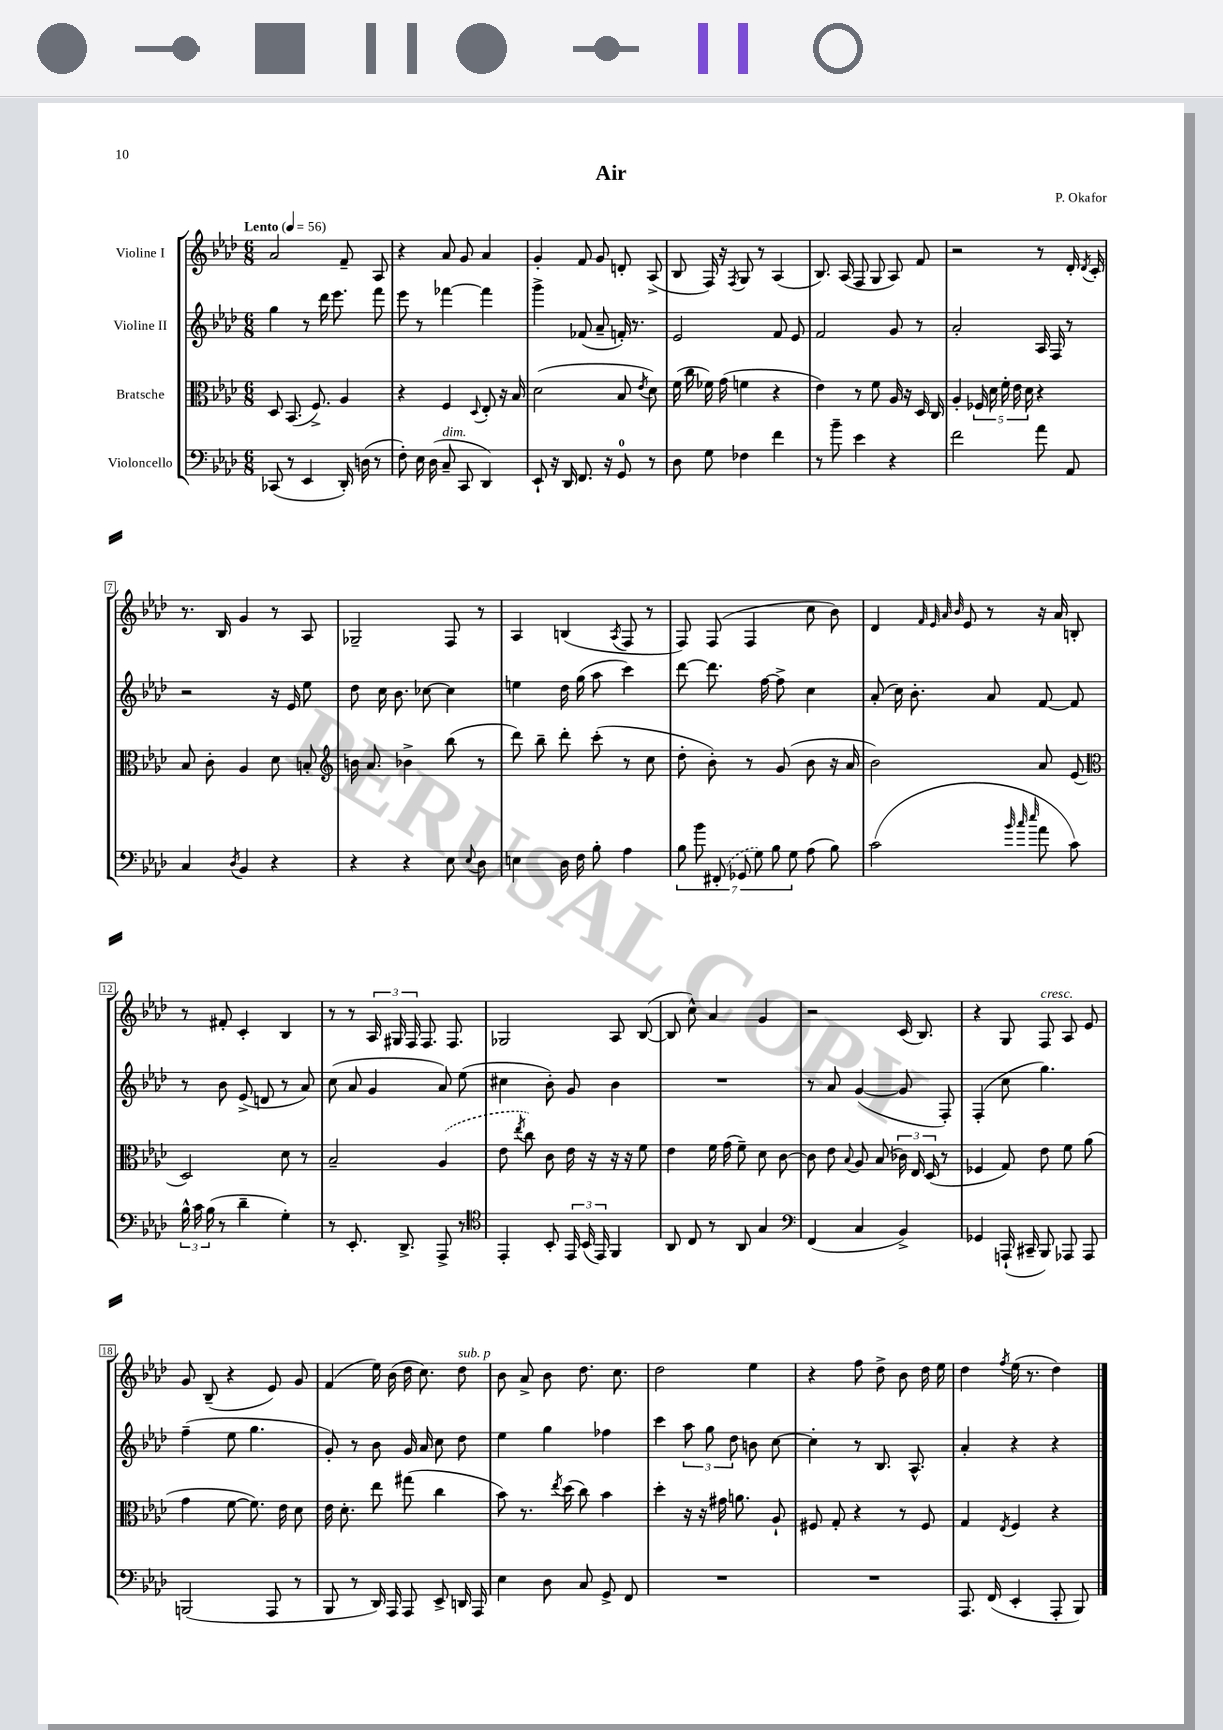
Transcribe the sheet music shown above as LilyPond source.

\header { title = "Air" composer = "P. Okafor" }
<<
\new StaffGroup <<
\new Staff = "s0" \with { instrumentName = "Violine I" } {
    \clef treble \key aes \major \numericTimeSignature \time 6/8 \tempo "Lento" 4 = 56
    \autoBeamOff aes'2 f'8-- aes8 |
    r4 aes'8 g'8 aes'4 |
    g'4-. f'8 g'8 d'8-. aes8->( |
    bes8 f16) r16 \acciaccatura { f8 } g8 r8 aes4( |
    bes8.) aes16( f8 g8 aes8) f'8 |
    r2 r8 des'16-. \acciaccatura { des'8 } c'16-. |
    r8. bes16 g'4 r8 aes8 |
    ges2-- f8 r8 |
    aes4 b4( \acciaccatura { aes8 } f8 r8 |
    f8) f8( f4 c''8 bes'8) |
    des'4 \grace { f'32 ees'32 aes'32 bes'32 } ees'8 r8 r16 aes'16 b8-. |
    r8 fis'8-. c'4-. bes4 |
    r8 r8 \tuplet 3/2 { aes16 gis16 f16 } f8. f8. |
    ges2 aes8 bes8~( |
    bes8 c''8-^) aes'4 g'4 |
    r2 c'16( bes8.) |
    r4 g8 f8^\markup { \italic "cresc." } aes8 ees'8 |
    g'8 bes8--( r4 ees'8) g'8 |
    f'4( ees''16) bes'16( des''16 c''8.) des''8^\markup { \italic "sub. p" } |
    bes'8 aes'8-> bes'8 des''8. c''8. |
    des''2 ees''4 |
    r4 f''8 des''8-> bes'8 des''16 ees''16 |
    des''4 \acciaccatura { f''8 } ees''16( r8. des''4) \bar "|." |
}
\new Staff = "s1" \with { instrumentName = "Violine II" } {
    \clef treble \key aes \major \numericTimeSignature \time 6/8
    \autoBeamOff g''4 r8 des'''16 ees'''8. f'''8 |
    ees'''8 r8 fes'''4~ fes'''4 |
    g'''4-> fes'8( aes'8-- f'16-.) r8. |
    ees'2 f'8 ees'8 |
    f'2 g'8 r8 |
    aes'2-. aes16 f16 r8 |
    r2 r16 ees'16 ees''8 |
    des''8 c''16 bes'8. ces''8~ ces''4 |
    e''4 des''16 g''16( aes''8 c'''4) |
    des'''8~ des'''8. f''16~ f''8-> c''4 |
    aes'8-.( c''16) bes'8.-. aes'8 f'8~ f'8 |
    r8 bes'8 ees'8->( d'8 r8 aes'8) |
    c''8( aes'8 g'4 aes'8) ees''8( |
    cis''4 bes'8-.) g'8 bes'4 |
    R2. |
    r8 aes'8 g'4~( g'8 f8-.) |
    f4-.( c''8 g''4.) |
    f''4--( ees''8 g''4. |
    g'8-.) r8 bes'8 g'16 aes'16 c''8 des''8 |
    ees''4 g''4 fes''4 |
    c'''4 \tuplet 3/2 { aes''8 g''8 des''8 } b'8 c''8~ |
    c''4-. r8 bes8. aes8.-^ |
    aes'4-. r4 r4 \bar "|." |
}
\new Staff = "s2" \with { instrumentName = "Bratsche" } {
    \clef alto \key aes \major \numericTimeSignature \time 6/8
    \autoBeamOff des8 bes,8.( f8.->) aes4 |
    r4 f4 \appoggiatura { des8 } ees8-. r16 bes16 |
    des'2( bes8 \acciaccatura { ees'8 } des'8) |
    f'16( c''16 fes'16) g'16( f'4 r4 |
    ees'4) r8 f'8 aes16 r16 des16 c16 |
    aes4-. \tuplet 5/4 { fes16 des'16 f'16-. ees'16 des'16 } r4 |
    bes8 c'8-. aes4 des'8 b8-. |
    \clef treble b'16 aes'8. bes'4-> bes''8( r8 |
    des'''8) bes''8-- des'''8-. c'''8-.( r8 c''8 |
    des''8-. bes'8-.) r8 g'8( bes'8 r16 aes'16 |
    bes'2) aes'8 ees'8( |
    \clef alto des2) des'8 r8 |
    bes2-- \once \slurDashed aes4( |
    ees'8 \acciaccatura { ees''8 } c''8) c'8 ees'16 r16 r16 r16 f'8 |
    ees'4 f'16 g'16( f'8--) des'8 c'8~ |
    c'8 ees'8 \appoggiatura { bes8 } aes8 bes8( \tuplet 3/2 { ces'16) ees16 des16( } r8 |
    fes4 g8) ees'8 f'8 aes'8( |
    g'4 f'8~ f'8.) ees'16 des'8 |
    ees'16 des'8.-. ees''8 gis''8( c''4 |
    bes'8) r8. \acciaccatura { ees''8 } des''16( c''8) bes'4 |
    des''4-. r16 r16 gis'16 a'8. aes8-! |
    fis8 g8-. r4 r8 fis8 |
    g4 \acciaccatura { ees8 } f4 r4 \bar "|." |
}
\new Staff = "s3" \with { instrumentName = "Violoncello" } {
    \clef bass \key aes \major \numericTimeSignature \time 6/8
    \autoBeamOff ces,8( r8 ees,4 des,16-.) d16( r8 |
    f8-.) ees16 des16( c8--^\markup { \italic "dim." } c,8 des,4) |
    ees,8-! r16 des,16 f,8. r16 g,8-0 r8 |
    des8 g8 fes4 f'4 |
    r8 bes'8-- ees'4 r4 |
    f'2 aes'8 aes,8 |
    c4 \acciaccatura { des8 } bes,4 r4 |
    r4 r4 ees8 \appoggiatura { ees8 } des8 |
    e4 des16 f16 bes8-. aes4 |
    \tuplet 7/4 { bes8 bes'8 \once \slurDashed fis,8-.( ges,8 g8) bes8 g8 } aes8( bes8) |
    c'2( \grace { bes'32 c''32 ees''32 } aes'8 c'8) |
    \tuplet 3/2 { bes16-^ c'16 bes16( } r8 des'4-- g4-.) |
    r8 ees,8.-. des,8.-> aes,,8-> r8 |
    \clef tenor ees,4-. bes,8-. \tuplet 3/2 { ees,16 bes,16( ees,16) } f,4 |
    aes,8 c8 r8 aes,8 g4 |
    \clef bass f,4( c4 bes,4->) |
    ges,4 a,,16-!( cis,16-- bes,,8) aes,,8 aes,,8 |
    b,,2( aes,,8 r8 |
    bes,,8 r8 des,16) aes,,16 aes,,8 ees,8-> d,16 aes,,16 |
    ees4 des8 c8 g,8-> f,8 |
    R2. |
    R2. |
    aes,,8. f,16( ees,4-. aes,,8-. bes,,8) \bar "|." |
}
>>
>>
\layout { \context { \Score \override BarNumber.stencil = #(make-stencil-boxer 0.1 0.3 ly:text-interface::print) } }
